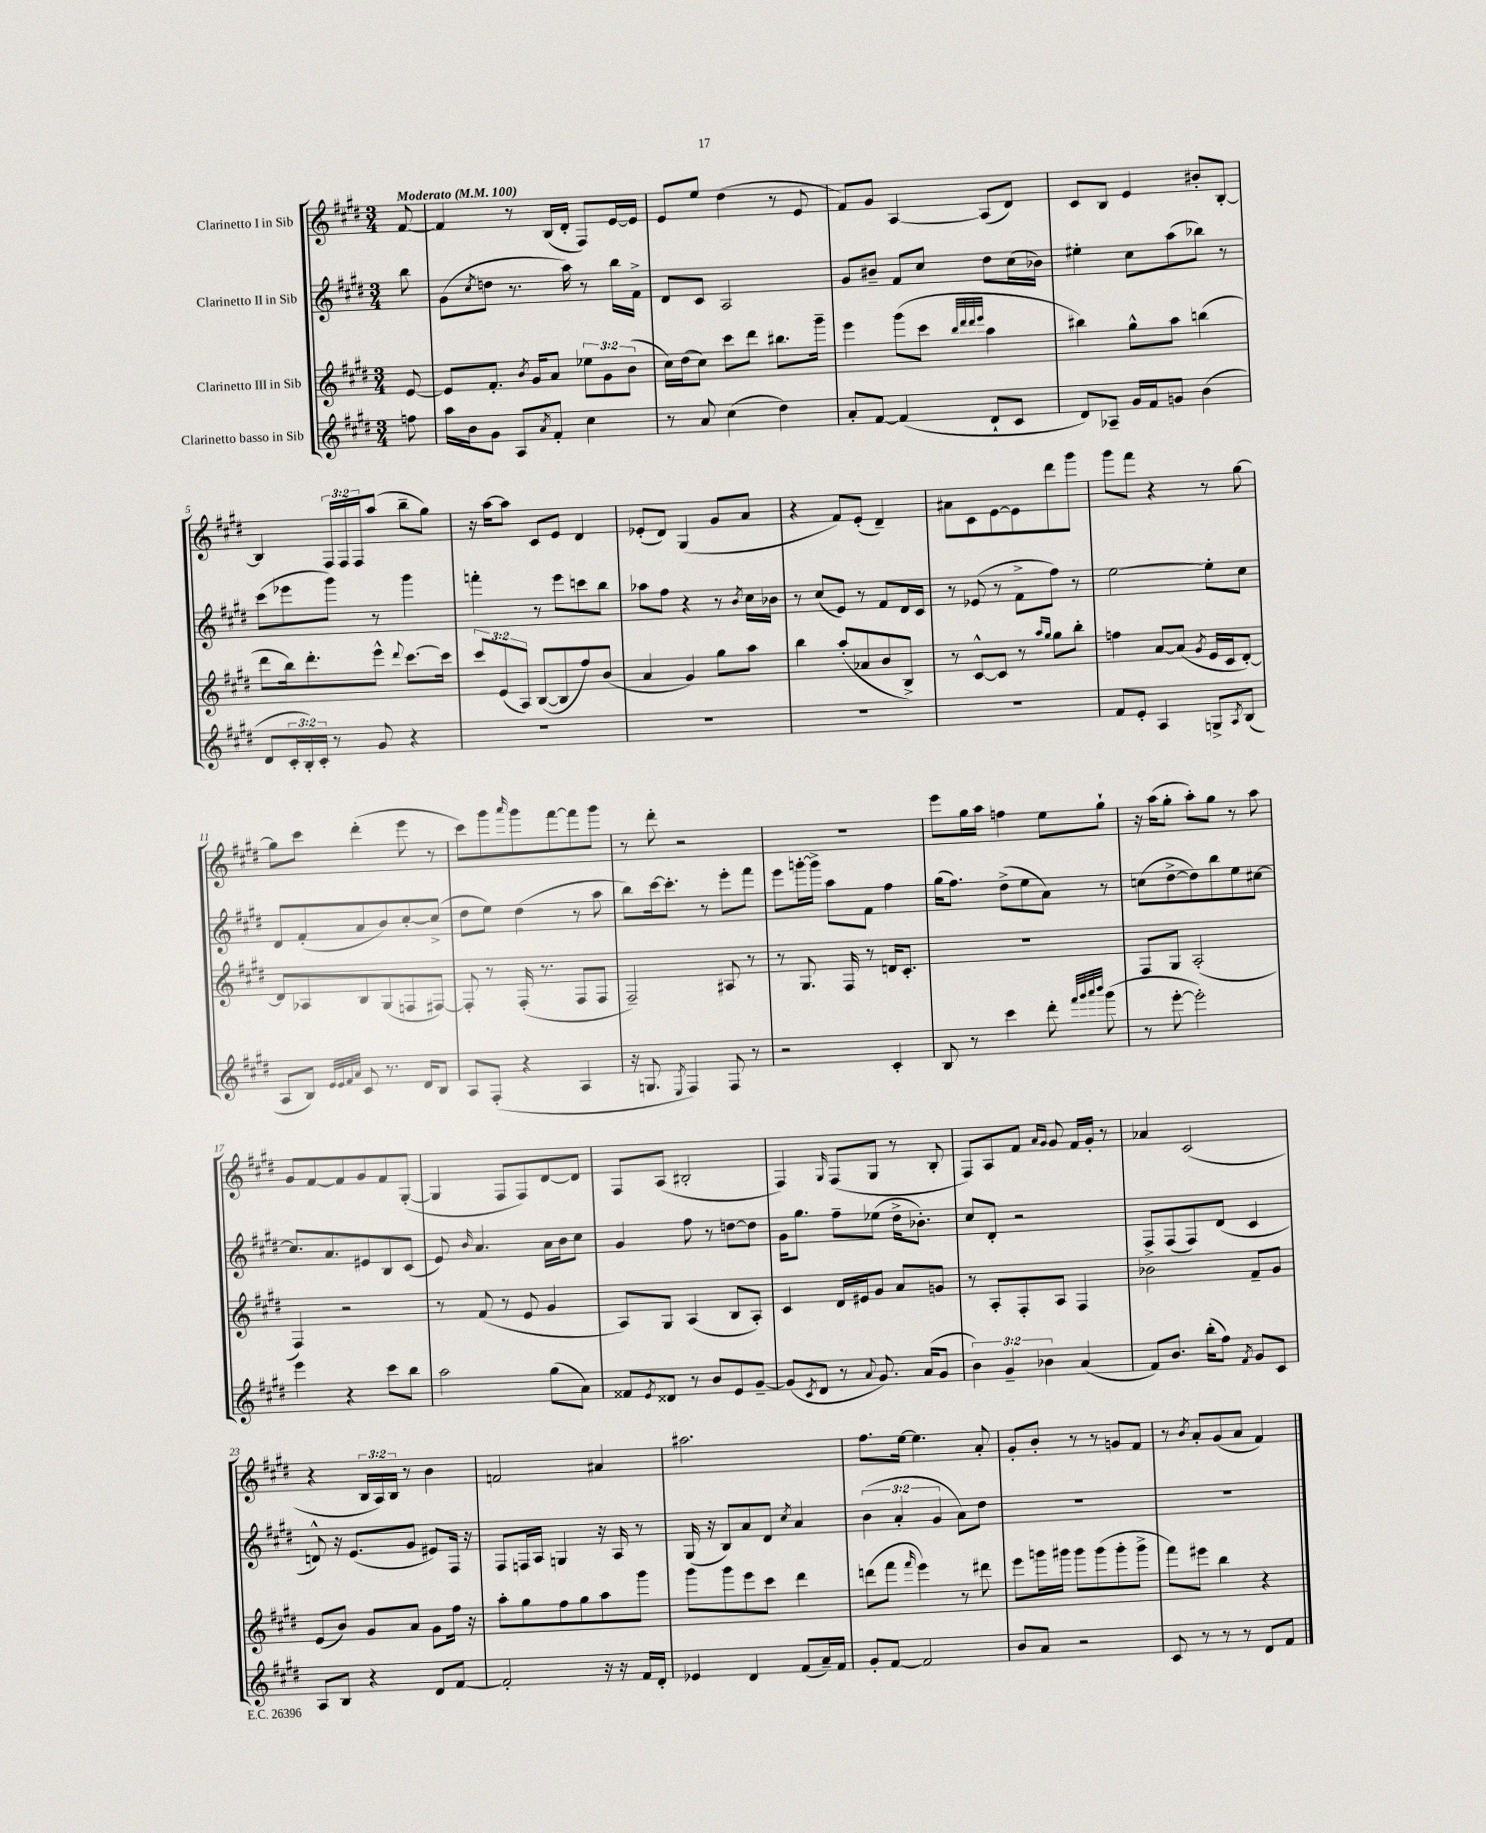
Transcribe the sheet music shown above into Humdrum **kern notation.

**kern	**kern	**kern	**kern
*staff4	*staff3	*staff2	*staff1
*clefG2	*clefG2	*clefG2	*clefG2
*k[f#c#g#d#]	*k[f#c#g#d#]	*k[f#c#g#d#]	*k[f#c#g#d#]
*M3/4	*M3/4	*M3/4	*M3/4
*MM100	*MM100	*MM100	*MM100
8ff\	[8e/	8bb\	[8f#/
=	=	=	=
16aa\LL	8e/]L	(8g#\L	4f#/]
16b\J	.	.	.
.	.	8qcc#/	.
8g#\J	8.f#'/J	8dd\J	.
8A/L	.	8.r	8r
.	8qb/	.	.
.	16g#/LK	.	.
8qa/	.	.	.
8f#'/J	8a/J	.	(16B/LL
.	.	16aa\)	16d#'/JJ
4cc#\	12ee-\L	8r	8F#/L)
.	12g#\	.	.
.	.	16bb\LL	[16e/L
.	(12b\J	.	.
.	.	16f#^\JJ	16e/]JJ
=	=	=	=
8r	16cc#\LL)	8d#/L	8e/L
.	(16dd#\J	.	.
8a/	8cc#\J)	8c#/J	8ee/J
(4cc#\	8ccc#\L	2A/	(4dd#\
.	8ddd#\J	.	.
4dd#\)	8.bb#\L	.	8r
.	.	.	8e/
.	16ggg#~\Jk	.	.
=	=	=	=
8a'/L	4eee\	8g#/L	8f#/L)
[8f#/J	.	8b#~/J	8g#/J
(4f#/]	(8ggg#\L	8f#/L	[4A/
.	8ccc#\J	8cc#/J	.
.	32qqbb/LLL	.	.
.	32qqddd#/	.	.
.	32qqddd#/	.	.
.	32qqeee/JJJ	.	.
8d#`/L	4aa\	8dd#\L	(8A/]L
8c#/J	.	(16cc#\L	8d#/J)
.	.	16b-\JJ)	.
=	=	=	=
8d#/L)	4bb#\)	4ee#'\	8c#/L
8A-~/J	.	.	8B/J
16g#/LL	8gg#^^\L	8cc#\L	4e/
16f#/J	.	.	.
8g/J	8aa\J	(8aa\	.
(4b\	(4bb\	8bb-\J)	8b#'/L
.	.	8r	[8B'/J
=	=	=	=
8d#/L	8ddd#\L	(8ccc#\L	4B/]
24c#'/L	16bb\k)	8eee-\	.
24B'/)	.	.	.
.	8.ddd#'\	.	.
24c#'/JJ	.	.	.
8r	.	8ggg#\J)	24F#/LL
.	.	.	24F#/
.	.	.	24F#/J
8g#/	8eee^^\J	8r	(8aa/J
.	8qqddd#/	.	.
4r	[8.ccc#\L	4ggg#\	8bb~\L
.	.	.	8gg#\J)
.	16ccc#\]Jk	.	.
=	=	=	=
2.r	12ccc#/L	4fff'\	16r
.	.	.	[16aa\LK
.	(12e/	.	.
.	.	.	8aa\]J
.	12A/J)	.	.
.	([8B/L	8r	8c#/L
.	8B/]	8eee\L	8e/J
.	8ff#/)	8ccc\	4d#/
.	(8b/J	8bb\J	.
=	=	=	=
2.r	4a/	8aa-\L	(8e-'/L
.	.	8ff#\J	8d#/J)
.	4g#/)	4r	(4G#/
.	8gg#\L	8r	8g#/L
.	.	8qb/	.
.	8aa\J	16cc#\LL	8a/J
.	.	16b-\JJ	.
=	=	=	=
2.r	4bb\	8r	4r
.	.	(8cc#/L	.
.	(8aa'/L	8e/J)	8f#/L)
.	8a-/	8r	(8e'/J
.	8b/	8f#/L	4d#~/)
.	8B^/J)	16d#/L	.
.	.	16c#/JJ	.
=	=	=	=
2.r	8r	8r	8a#\L
.	[8c#^^/L	(8e-/	8c#\
.	8c#/]J	8r	[8e\
.	8r	8f#^\L	8e\]
.	16qqaa/LL	.	.
.	16qqgg#/JJ	.	.
.	8gg#\L	8ff#\J)	8ddd#\
.	8bb'\J	8r	8ggg#\J
=	=	=	=
8f#/L	4ff\	[2ee\	8ggg#\L
8e'/J	.	.	8fff#\J
4A/	[8a/L	.	4r
.	(8a/]J	.	.
.	8qg#/	.	.
8G^/L	16e/LL	8ee'\]L	8r
.	16c#/J	.	.
8qA/	.	.	.
(8B/J	[8d#'/J)	8cc#\J	[8gg#\
=	=	=	=
8A/L	8d#/]L	8d#/L	8gg#\]L
8B/J)	8A-/	(8f#'/	8ccc#\J
32qqe/LLL	.	.	.
32qqe/	.	.	.
32qqf#/	.	.	.
32qqa/JJJ	.	.	.
8c#/	8B/	8a/	(4ddd#'\
8.r	(8G#/	8b/)	.
.	8F/	[8cc#'/	8eee\
16d#/LK	.	.	.
8B/J	[8F#/J)	(8cc#^/]J	8r
=	=	=	=
8A/L	8F#'/]	8dd#\L	8ccc#\L)
(8F#'/J	8r	8ee\J)	8ggg#\
.	.	.	16qqaaa/
4r	(16F#'/	(4dd#\	8ggg#\
.	8.r	.	.
.	.	.	[8fff#\
4A/	8F#/L	8r	8fff#\]
.	8F#/J	8aa\	8ggg#\J
=	=	=	=
16r	2F#~/)	8bb\L)	8r
8.G/	.	.	.
.	.	[16ccc#\k	8ddd#'\
.	.	8.ccc#'\]J	.
8qE/	.	.	.
4F#/)	.	.	2r
.	.	8r	.
8F#/	8A#/	8eee'\L	.
8r	8r	8fff#\J	.
=	=	=	=
2r	8r	8eee\L	2.r
.	8.G#/	[16ggg'\L	.
.	.	16ggg^\]JJ	.
.	.	8aa\L	.
.	16F#/	.	.
.	8r	8f#\J	.
4c#'/	16d/LK	4ff#\	.
.	8.c#'/J	.	.
=	=	=	=
8B/	2.r	(16gg#\LK	8eee\L
.	.	8.ff#\J)	.
8r	.	.	16gg#\L
.	.	.	16aa\JJ
4ccc#\	.	(8dd#^\L	4ff\
.	.	8ee\	.
8ddd#'\	.	8a\J)	8ee\L
32qqfff#/LLL	.	.	.
32qqggg#/	.	.	.
32qqaaa/	.	.	.
32qqbbb/JJJ	.	.	.
(8ggg#\	.	8r	8gg#`\J
=	=	=	=
8r	8F#/L	(8cc\L	16r
.	.	.	(16aa\LK
[8eee'\	8G#/J	[8dd#^\	8gg#'\J
2eee'\])	(2A'/	8dd#\])	8aa'\L)
.	.	8bb\	8gg#\J
.	.	8ee\	8r
.	.	[8cc#\J	8aa\
=	=	=	=
4eee\	4F#/)	8.cc#/]L	8g#/L
.	.	.	[8f#/
.	.	8.a/	.
4r	2r	.	8f#/]
.	.	8e#/	8g#/
8ccc#\L	.	8B/	8f#/
8bb\J	.	(8c#/J	([8G#'/J
=	=	=	=
2aa\	8r	8e/)	4G#/]
.	.	16qqb/	.
.	(8f#/	4.a/	.
.	8r	.	8F#/L
.	8e/	.	8F#/)
(8gg#\L	4g#/	16a\LL	[8d#/
.	.	16b\J	.
8a\J)	.	8cc#\J	8d#/]J
=	=	=	=
8f##/L	8A/L)	4g#/	8F#/L
8qe/	.	.	.
8d##/J	8G#/J	.	(8A/J
8r	(4A/	8ff#\	2B#'/
8b/L	.	8r	.
8e/	8B/L	[8dd\L	.
[8g#~/J	8A'/J)	8dd\]J	.
=	=	=	=
(8g#/]L	4c#/	16g#\LK	4F#/)
.	.	8.gg#\J	.
8qc#/	.	.	.
8d#/J	.	.	.
.	.	.	16qqG#/
8r	16d#/LL	8ff#~\L	(8F#/L
.	16e#/J	.	.
8qqa/	.	.	.
8.g#/)	8g#/J	(8ee-\J	8G#/J
.	8a/L	16dd#^\LK	8r
(16a/LK	.	8.b-'\J)	.
8g#/J	8g/J	.	8B'/
=	=	=	=
6b\)	8r	8cc#/L	8F#/L)
.	8A'/L	8d#'/J	8A/
6g#~/	.	.	.
.	8F#'/	2r	8f#/J
6b-\	.	.	.
.	.	.	16qqa/LL
.	.	.	16qqg#/JJ
.	8A/J	.	8g#/
(4a/	4F#/	.	16f#/LL
.	.	.	16g#'/JJ
.	.	.	8r
=	=	=	=
8f#/L)	2b-\	8F#^/L	4a-/
8.b/J	.	(8F#/	.
.	.	8F#/)	(2c#/
(16bb'\LK	.	.	.
8ff#\J)	.	(8d#/J	.
8qf#/	.	.	.
8g#/L	8f#~/L	4c#/	.
8c#/J	8g#/J	.	.
=	=	=	=
8A/L	(8e/L	8d^^/)	4r
8B/J	8b/J)	16r	.
.	.	(8.e/L	.
4r	8g#/L	.	24B/LL
.	.	.	24A/)
.	.	.	24B/JJ
.	8a/J	8g#/J	8r
8d#/L	8g#\L	8e#/L)	4b\
[8f#/J	16ff#\Jk	16F#/Jk	.
.	16r	16r	.
=	=	=	=
2f#'/]	8aa'\L	8F#/L	2f/
.	8gg#\	16F/L	.
.	.	16A/JJ	.
.	8ff#\	4G/	.
.	8gg#\	.	.
16r	8aa\	16r	4a#/
16r	.	16A/	.
16f#/LL	8ggg#\J	8r	.
16d#'/JJ	.	.	.
=	=	=	=
4e-/	8ggg#\L	(16G#/	2.aa#\
.	.	16r	.
.	8ggg#\	8B/L)	.
4d#/	8eee\	8a/	.
.	8ccc#\J	8d#/J	.
.	.	8qcc#/	.
(8f#/L	4ddd#\	4a/	.
16a~/L)	.	.	.
16f#/JJ	.	.	.
=	=	=	=
8g#'/L	(8ddd\L	(6b\	8.ff#\L
[8f#/J	8fff#\J	.	.
.	.	6a'/	.
.	.	.	[16ee\Jk
.	16qqfff#/	.	.
2f#/]	4eee\)	.	4.ee\]
.	.	6g#/	.
.	8r	8a\L)	.
.	8ddd#\	8dd#\J	8a'/
=	=	=	=
8b/L	8eee\L	2.r	8g#'/L
8a/J	16ggg\L	.	8b'/J
.	16ggg#\JJ	.	.
2r	8ggg#\L	.	8r
.	(8ggg#\	.	8r
.	8ggg#'\	.	8g/L
.	8ggg#^\J	.	8f#/J
=	=	=	=
8c#/	8fff#\L)	2.r	8r
.	.	.	8qb/
8r	8eee#\J	.	8a'/L
8r	4bb\	.	(8g#/
8r	.	.	8a/J
8d#/L	4r	.	4f#/)
8f#/J	.	.	.
==	==	==	==
*-	*-	*-	*-
